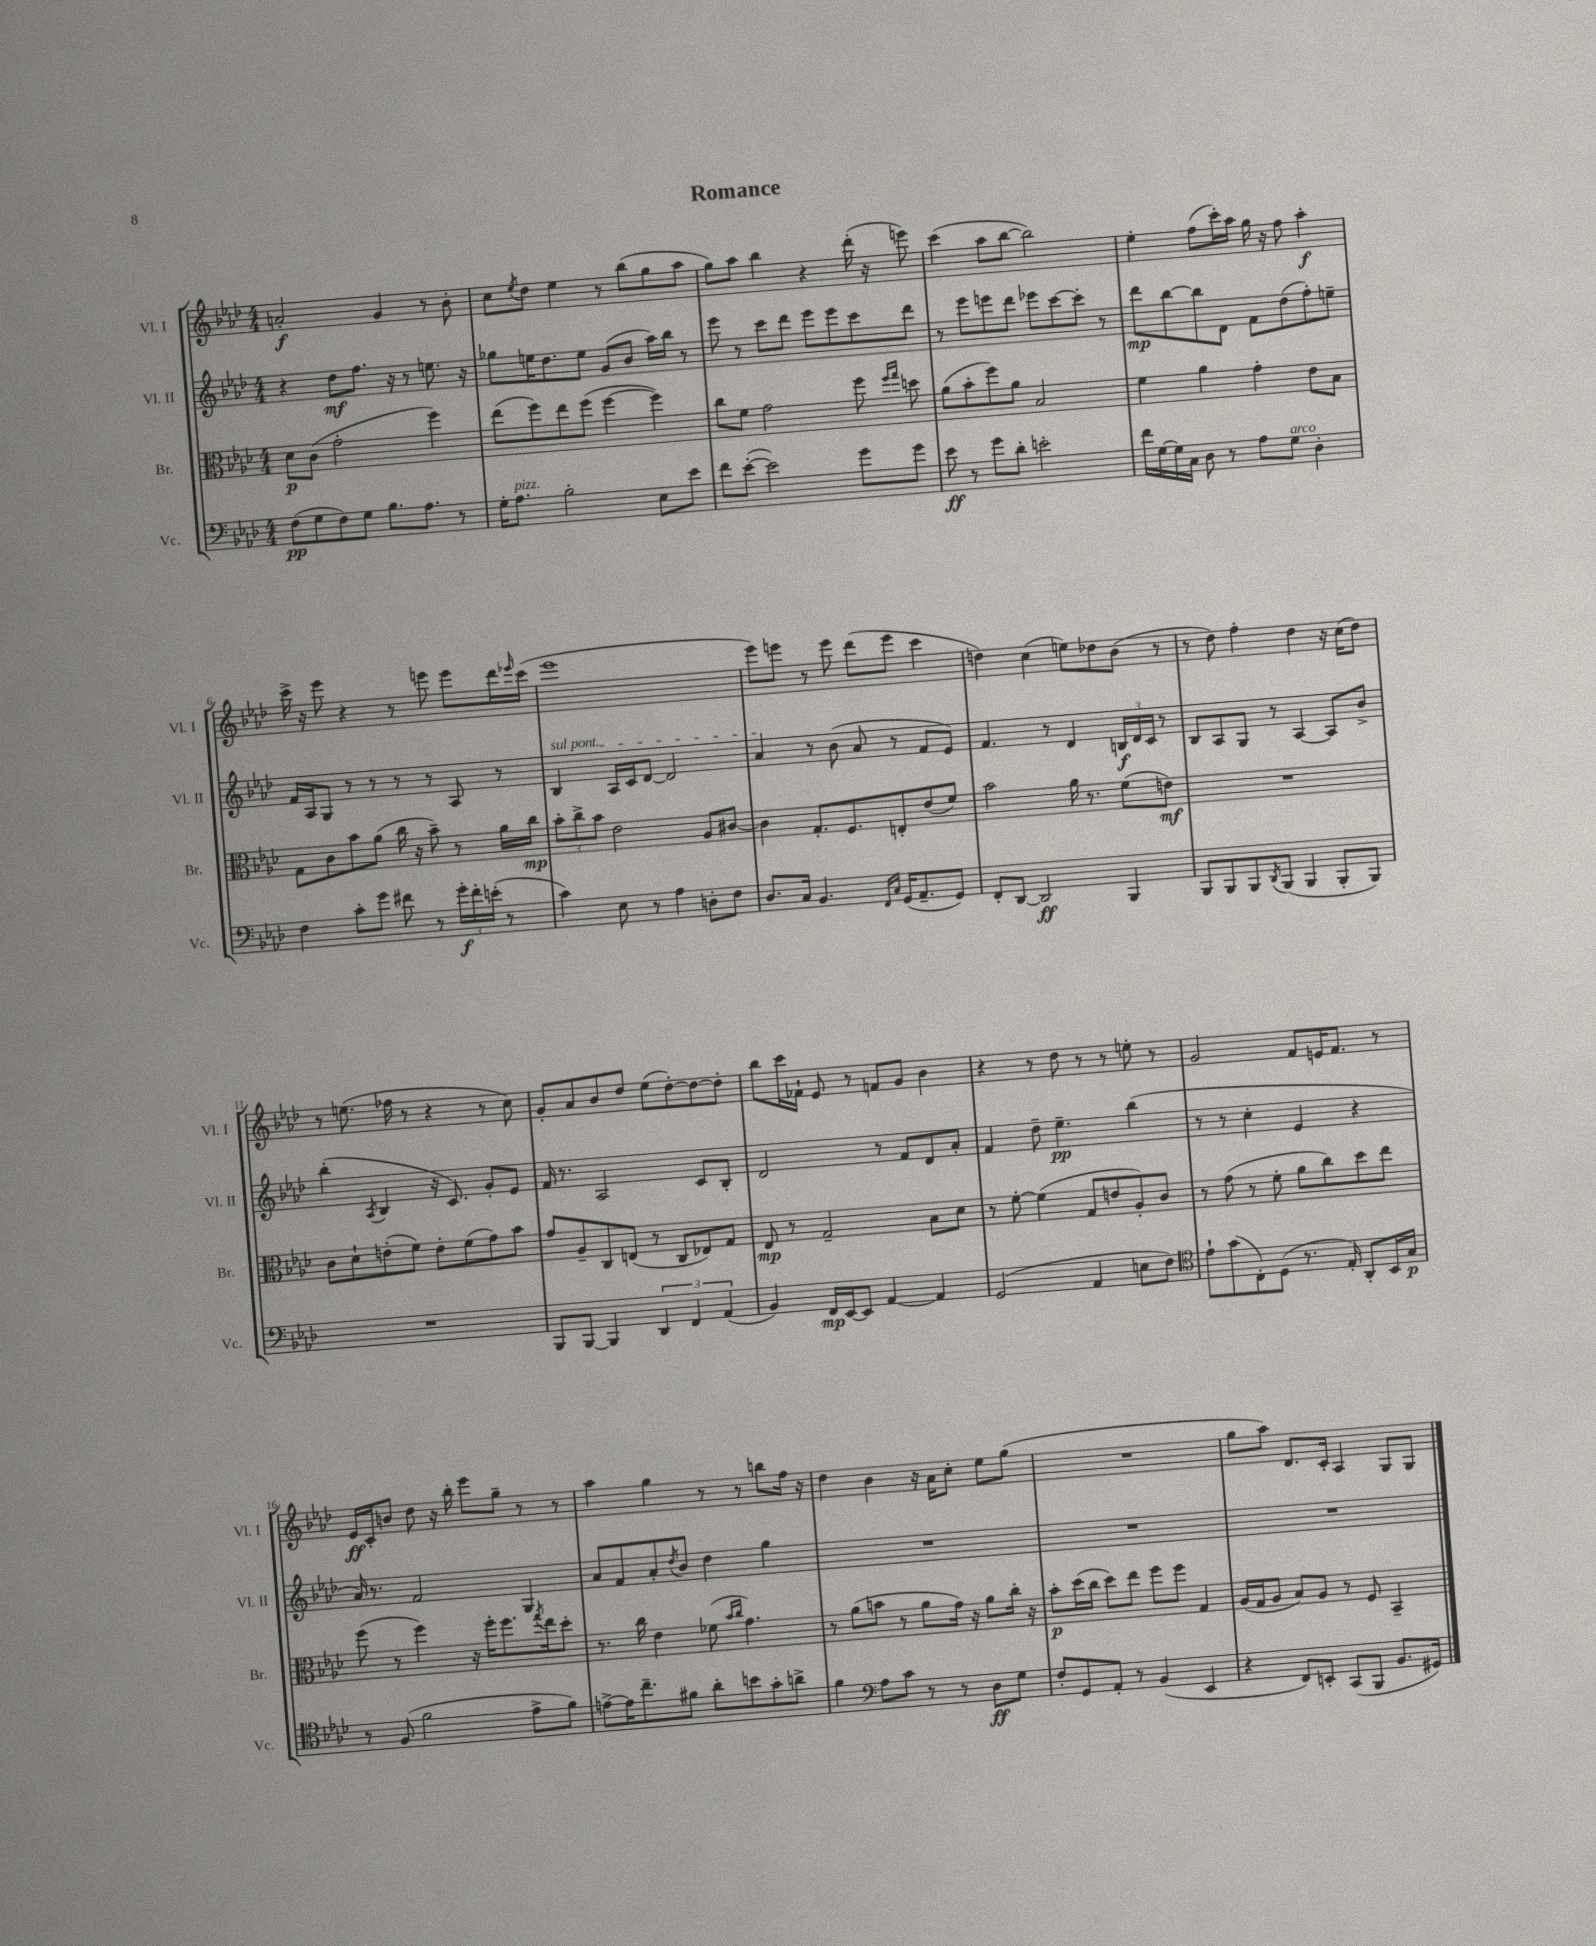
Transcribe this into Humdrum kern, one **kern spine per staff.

**kern	**dynam	**kern	**dynam	**kern	**dynam	**kern	**dynam
*part4	*part4	*part3	*part3	*part2	*part2	*part1	*part1
*staff4	*staff4	*staff3	*staff3	*staff2	*staff2	*staff1	*staff1
*I"Vc.	*	*I"Br.	*	*I"Vl. II	*	*I"Vl. I	*
*I'Vc.	*	*I'Br.	*	*I'Vl. II	*	*I'Vl. I	*
*clefF4	*	*clefC3	*	*clefG2	*	*clefG2	*
*k[b-e-a-d-]	*	*k[b-e-a-d-]	*	*k[b-e-a-d-]	*	*k[b-e-a-d-]	*
*M4/4	*	*M4/4	*	*M4/4	*	*M4/4	*
=1	=1	=1	=1	=1	=1	=1	=1
(8F\L	pp	8d-\L	p	4r	.	2an'/	f
8G\	.	(8c\J	.	.	.	.	.
8F\)	.	2g'\	.	8dd-\L	mf	.	.
8G\J	.	.	.	8.ff\J	.	.	.
8.B-\L	.	.	.	.	.	4g/	.
.	.	.	.	16r	.	.	.
.	.	.	.	8r	.	.	.
8.A-\J	.	.	.	.	.	.	.
.	.	4ff\)	.	8.een\	.	8r	.
8r	.	.	.	.	.	8b-'\	.
.	.	.	.	16r	.	.	.
=2	=2	=2	=2	=2	=2	=2	=2
16G'\KL	.	(8ee-\L	.	8gg-X\L	.	8cc\L	.
!LO:TX:a:i:t=pizz.	!	!	!	!	!	!	!
8.A-\J	.	.	.	.	.	.	.
.	.	.	.	.	.	8qee-/	.
.	.	8ff\)	.	16een\K	.	8dd-\J	.
.	.	.	.	8.dd-\	.	.	.
2B-'\	.	8ee-\	.	.	.	4ee-\	.
.	.	(8ff\J	.	8ee\J	.	.	.
.	.	[4ff\	.	(8g/L	.	8r	.
.	.	.	.	8b-/J	.	(8bb-\L	.
8E-\L	.	4ff\])	.	16aa-\LL)	.	8gg\	.
.	.	.	.	16bb-\JJ	.	.	.
8e-\J	.	.	.	8r	.	8aa-\J	.
=3	=3	=3	=3	=3	=3	=3	=3
8f\L	.	8cc\L	.	8eee-\	.	8gg\L)	.
([8e-'\J	.	8f\J	.	8r	.	8aa-\J	.
2e-\])	.	2g\	.	8ccc\L	.	4bb-\	.
.	.	.	.	8ddd-\J	.	.	.
.	.	.	.	8eee-\L	.	4r	.
.	.	.	.	8eee-\	.	.	.
8g\L	.	8ff\	.	8ccc\	.	(16ddd-'\	.
.	.	.	.	.	.	16r	.
.	.	16qqff/LL	.	.	.	.	.
.	.	16qqgg/JJ	.	.	.	.	.
8g\J	.	8ddn\	.	8ddd-\J	.	8eeen\)	.
=4	=4	=4	=4	=4	=4	=4	=4
8e-\	ff	(8a-\L	.	8r	.	(4ccc\	.
8r	.	8b-'\	.	8eee-\L	.	.	.
8g\L	.	8ff\)	.	8eeen\	.	8aa-\L	.
8d-'\J	.	8a-\J	.	8ddd-\J	.	[8bb-\J	.
2en'\	.	2B-/	.	8eee-X\L	.	2bb-\])	.
.	.	.	.	[8ccc\	.	.	.
.	.	.	.	8ccc'\J]	.	.	.
.	.	.	.	8r	.	.	.
=5	=5	=5	=5	=5	=5	=5	=5
16f\LL	.	4f\	.	8ddd-\L	mp	4ee-'\	.
[16G\	.	.	.	.	.	.	.
16G\]	.	.	.	[8bb-\	.	.	.
16C\JJ	.	.	.	.	.	.	.
8D-\	.	4a-\	.	8bb-\]	.	(8ff\L	.
8r	.	.	.	8d-\J	.	16ccc'\L)	.
.	.	.	.	.	.	16aa-\JJ	.
8A-\L	.	4g'\	.	8f\L	.	16gg\	.
.	.	.	.	.	.	16r	.
!LO:TX:a:i:t=arco	!	!	!	!	!	!	!
8G\J	.	.	.	(8dd-\	.	8ff\	.
4D-'\	.	8e-\L	.	8ff'\)	.	4aa-'\	f
.	.	8B-\J	.	8een~\J	.	.	.
!!LO:LB:g=z
=6	=6	=6	=6	=6	=6	=6	=6
4F\	.	8G\L	.	16f/LL	.	16ccc^\	.
.	.	.	.	16A-/J	.	16r	.
.	.	8c\	.	8G/J	.	8eee-\	.
8c'\L	.	8b-\	.	8r	.	4r	.
8g\J	.	(8a-\J	.	8r	.	.	.
8f#X\	.	16cc\	.	8r	.	8r	.
.	.	16r	.	.	.	.	.
8r	.	8b-~\)	.	8r	.	8eeen\	.
24g'\LL	f	8r	.	8A-/	.	8eee\L	.
24f#'\	.	.	.	.	.	.	.
(24en'\JJ	.	.	.	.	.	.	.
8r	.	16a-\LL	.	8r	.	16ddd-\L	.
.	.	.	.	.	.	16qqeee-X/	.
.	.	16cc\JJ	mp	.	.	(16ccc\JJ	.
=7	=7	=7	=7	=7	=7	=7	=7
!	!	!	!	!LO:TX:a:i:t=sul pont.	!	!	!
4c\)	.	12b-'\L	.	4B-/	.	1eee-	.
.	.	12cc^\	.	.	.	.	.
.	.	12b-\J	.	.	.	.	.
8E-\	.	2e-\	.	16A-/LL	.	.	.
.	.	.	.	16c/J	.	.	.
8r	.	.	.	[8d-/J	.	.	.
4A-\	.	.	.	2d-/]	.	.	.
8Dn'\L	.	8A-/L	.	.	.	.	.
8F\J	.	[8c#X/J	.	.	.	.	.
=8	=8	=8	=8	=8	=8	=8	=8
8.D-/L	.	4c#\]	.	4a-/	.	8eee-\L)	.
.	.	.	.	.	.	8eeen\J	.
16C/Jk	.	.	.	.	.	.	.
4.BB-/	.	8.G'/L	.	8r	.	8r	.
.	.	.	.	(8b-\	.	8eee\	.
.	.	8.F/	.	.	.	.	.
.	.	.	.	8a-/	.	(8ddd-\L	.
16qqFF/LL	.	.	.	.	.	.	.
16qqC/JJ	.	.	.	.	.	.	.
(16GG/KL	.	8En'/	.	8r	.	8eee\J	.
8.AA-~/	.	.	.	.	.	.	.
.	.	(8e-/	.	8f/L	.	4ccc\	.
8GG/J)	.	8f/J)	.	8e-/J)	.	.	.
=9	=9	=9	=9	=9	=9	=9	=9
8FF'/L	.	2b-\	.	4.f/	.	4ddn\)	.
[8DD-/J	.	.	.	.	.	.	.
2DD-/]	ff	.	.	.	.	(4cc\	.
.	.	.	.	8r	.	.	.
.	.	16a-\	.	4d-/	.	8een\L)	.
.	.	8.r	.	.	.	.	.
.	.	.	.	.	.	8dd-X\	.
4BBB-/	.	(8f\L	.	24Bn/LL	f	(8b-\J	.
.	.	.	.	24d-/	.	.	.
.	.	.	.	24c/JJ	.	.	.
.	.	8en\J)	mf	8r	.	8r	.
=10	=10	=10	=10	=10	=10	=10	=10
8BBB-/L	.	1r	.	8B-/L	.	8r	.
8BBB-/	.	.	.	8A-/	.	8dd-\)	.
8BBB-/	.	.	.	8G/J	.	4ff'\	.
8qDD-/	.	.	.	.	.	.	.
(8BBB-/J	.	.	.	8r	.	.	.
4BBB-/	.	.	.	[4A-/	.	4dd-\	.
8BBB-'/L	.	.	.	8A-/L]	.	16r	.
.	.	.	.	.	.	(16cc\KL	.
8BBB-/J)	.	.	.	8b-^/J	.	8dd-\J)	.
!!LO:LB:g=z
=11	=11	=11	=11	=11	=11	=11	=11
1r	.	8c\L	.	(4bb-'\	.	8r	.
.	.	8d-`\	.	.	.	(8.een\	.
.	.	.	.	8qA-/	.	.	.
.	.	(8en'\	.	4B-/	.	.	.
.	.	.	.	.	.	16ff-X\	.
.	.	8f\J)	.	.	.	8r	.
.	.	8e'\L	.	16r	.	4r	.
.	.	.	.	8.c/)	.	.	.
.	.	(8f\	.	.	.	.	.
.	.	8g\)	.	8g'/L	.	8r	.
.	.	8b-\J	.	8e-/J	.	8cc\)	.
=12	=12	=12	=12	=12	=12	=12	=12
8BBB-/L	.	8g/L	.	16f/	.	8g'/L	.
.	.	.	.	8.r	.	.	.
[8BBB-/J	.	8A-~/	.	.	.	8a-/	.
4BBB-/]	.	8C/	.	2A-/	.	8b-/	.
.	.	(8En/J	.	.	.	8dd-/J	.
6DD-/	.	8r	.	.	.	(8ee-\L	.
.	.	8C/L	.	.	.	[8dd-'\)	.
6FF/	.	.	.	.	.	.	.
.	.	8E-X/)	.	8c/L	.	8dd-\_	.
(6AA-/	.	.	.	.	.	.	.
.	.	8G/J	.	8B-'/J	.	8dd-'\J]	.
=13	=13	=13	=13	=13	=13	=13	=13
4BB-/)	.	8E-/	mp	2d-/	.	8bb-\L	.
.	.	8r	.	.	.	16ccc\L	.
.	.	.	.	.	.	16f-X`\JJ	.
16FF/LL	mp	2G~/	.	.	.	8e-/	.
[16EE-/J	.	.	.	.	.	.	.
8EE-/J]	.	.	.	.	.	8r	.
[4AA-/	.	.	.	8r	.	8fn/L	.
.	.	.	.	8f/L	.	8g/J	.
4AA-/]	.	8B-\L	.	8d-/	.	4b-\	.
.	.	8d-\J	.	8a-'/J	.	.	.
=14	=14	=14	=14	=14	=14	=14	=14
(2GG/	.	8r	.	4f/	.	4r	.
.	.	[8f'\	.	.	.	.	.
.	.	(4f\]	.	8dd-~\	.	8r	.
.	.	.	.	4.ee-~\	pp	8dd-\	.
4AA-/	.	8G/L	.	.	.	8r	.
.	.	8en/	.	.	.	8r	.
8En\L	.	8A-'/)	.	(4bb-\	.	8een'\	.
8F\J)	.	8c/J	.	.	.	8r	.
=15	=15	=15	=15	=15	=15	=15	=15
*clefC4	*	*	*	*	*	*	*
8e-`\L	.	8r	.	8r	.	2g/	.
(8g\	.	(8g\	.	8r	.	.	.
8C'\)	.	8r	.	4cc'\	.	.	.
(8D-\J	.	8f'\	.	.	.	.	.
8.r	.	8a-\L	.	4e-/	.	8f/L	.
.	.	8cc\)	.	.	.	16en/K	.
16E-'/)	.	.	.	.	.	8.f/J	.
8AA-'/L	.	8dd-\	.	4r	.	.	.
16BB-/L	.	8ee-\J	.	.	.	8r	.
16G/JJ	p	.	.	.	.	.	.
!!LO:LB:g=z
=16	=16	=16	=16	=16	=16	=16	=16
8r	.	(8ff\	.	16a-/)	.	16e-/LL	ff
.	.	.	.	8.r	.	16c'/J	.
(8F/	.	8r	.	.	.	8bn/J	.
2f\	.	4ff\)	.	2f/	.	8dd-\	.
.	.	.	.	.	.	16r	.
.	.	.	.	.	.	16bb-'\	.
.	.	16r	.	.	.	8eee-\L	.
.	.	16ff'\KL	.	.	.	.	.
.	.	8.ff\	.	.	.	8gg~\J	.
8e-^\L	.	.	.	4G/	.	8r	.
.	.	8qgg/	.	.	.	.	.
.	.	16ee-\k	.	.	.	.	.
8f\J)	.	8dd-'\J	.	.	.	8r	.
=17	=17	=17	=17	=17	=17	=17	=17
[8en^\L	.	8.r	.	8a-/L	.	4aa-\	.
16e\K]	.	.	.	8f/	.	.	.
8.cc~\	.	16cc\	.	.	.	.	.
.	.	4e-\	.	8a-'/	.	4gg\	.
.	.	.	.	8qdd-/	.	.	.
8f#X\J	.	.	.	8b-/J	.	.	.
8a-'\L	.	(8f-X\	.	4dd-\	.	8r	.
.	.	16qqb-/LL	.	.	.	.	.
.	.	16qqcc/JJ	.	.	.	.	.
8bn\	.	4.g\)	.	.	.	8r	.
8g'\	.	.	.	4gg\	.	8bbn\L	.
8an^\J	.	.	.	.	.	16ff\Jk	.
.	.	.	.	.	.	16r	.
=18	=18	=18	=18	=18	=18	=18	=18
4f\	.	8r	.	1r	.	4dd-\	.
.	.	(8a-\L	.	.	.	.	.
*clefF4	*	*	*	*	*	*	*
8A-\L	.	8bn\J	.	.	.	4b-\	.
8c\J	.	8r	.	.	.	.	.
8r	.	8a-\L	.	.	.	16r	.
.	.	.	.	.	.	16a-\KL	.
8r	.	16g\Jk)	.	.	.	8cc'\J	.
.	.	16r	.	.	.	.	.
8D-\L	ff	8a-\L	.	.	.	8ee-\L	.
8G\J	.	16cc'\Jk	.	.	.	(8gg\J	.
.	.	16r	.	.	.	.	.
=19	=19	=19	=19	=19	=19	=19	=19
8F'/L	.	8b-'\L	p	1r	.	1r	.
8GG/	.	(16dd-\L	.	.	.	.	.
.	.	16cc\JJ	.	.	.	.	.
8AA-'/J	.	8dd-\L)	.	.	.	.	.
8r	.	8ee-\J	.	.	.	.	.
(4BB-/	.	8ff\L	.	.	.	.	.
.	.	8ff\J	.	.	.	.	.
4EE-/	.	4G/	.	.	.	.	.
=20	=20	=20	=20	=20	=20	=20	=20
4r	.	(16A-/LL	.	1r	.	8gg\L	.
.	.	16G/J	.	.	.	.	.
.	.	8A-/J	.	.	.	8aa-\J)	.
8FF/L)	.	8B-/L)	.	.	.	8.d-/L	.
8EEn'/J	.	8A-/J	.	.	.	.	.
.	.	.	.	.	.	16c'/Jk	.
(8CC/L	.	8r	.	.	.	4A-/	.
8BBB-/J	.	8F/	.	.	.	.	.
8.BB-/L	.	4BB-~/	.	.	.	8G/L	.
.	.	.	.	.	.	8G/J	.
16GG#X/Jk)	.	.	.	.	.	.	.
==	==	==	==	==	==	==	==
*-	*-	*-	*-	*-	*-	*-	*-
